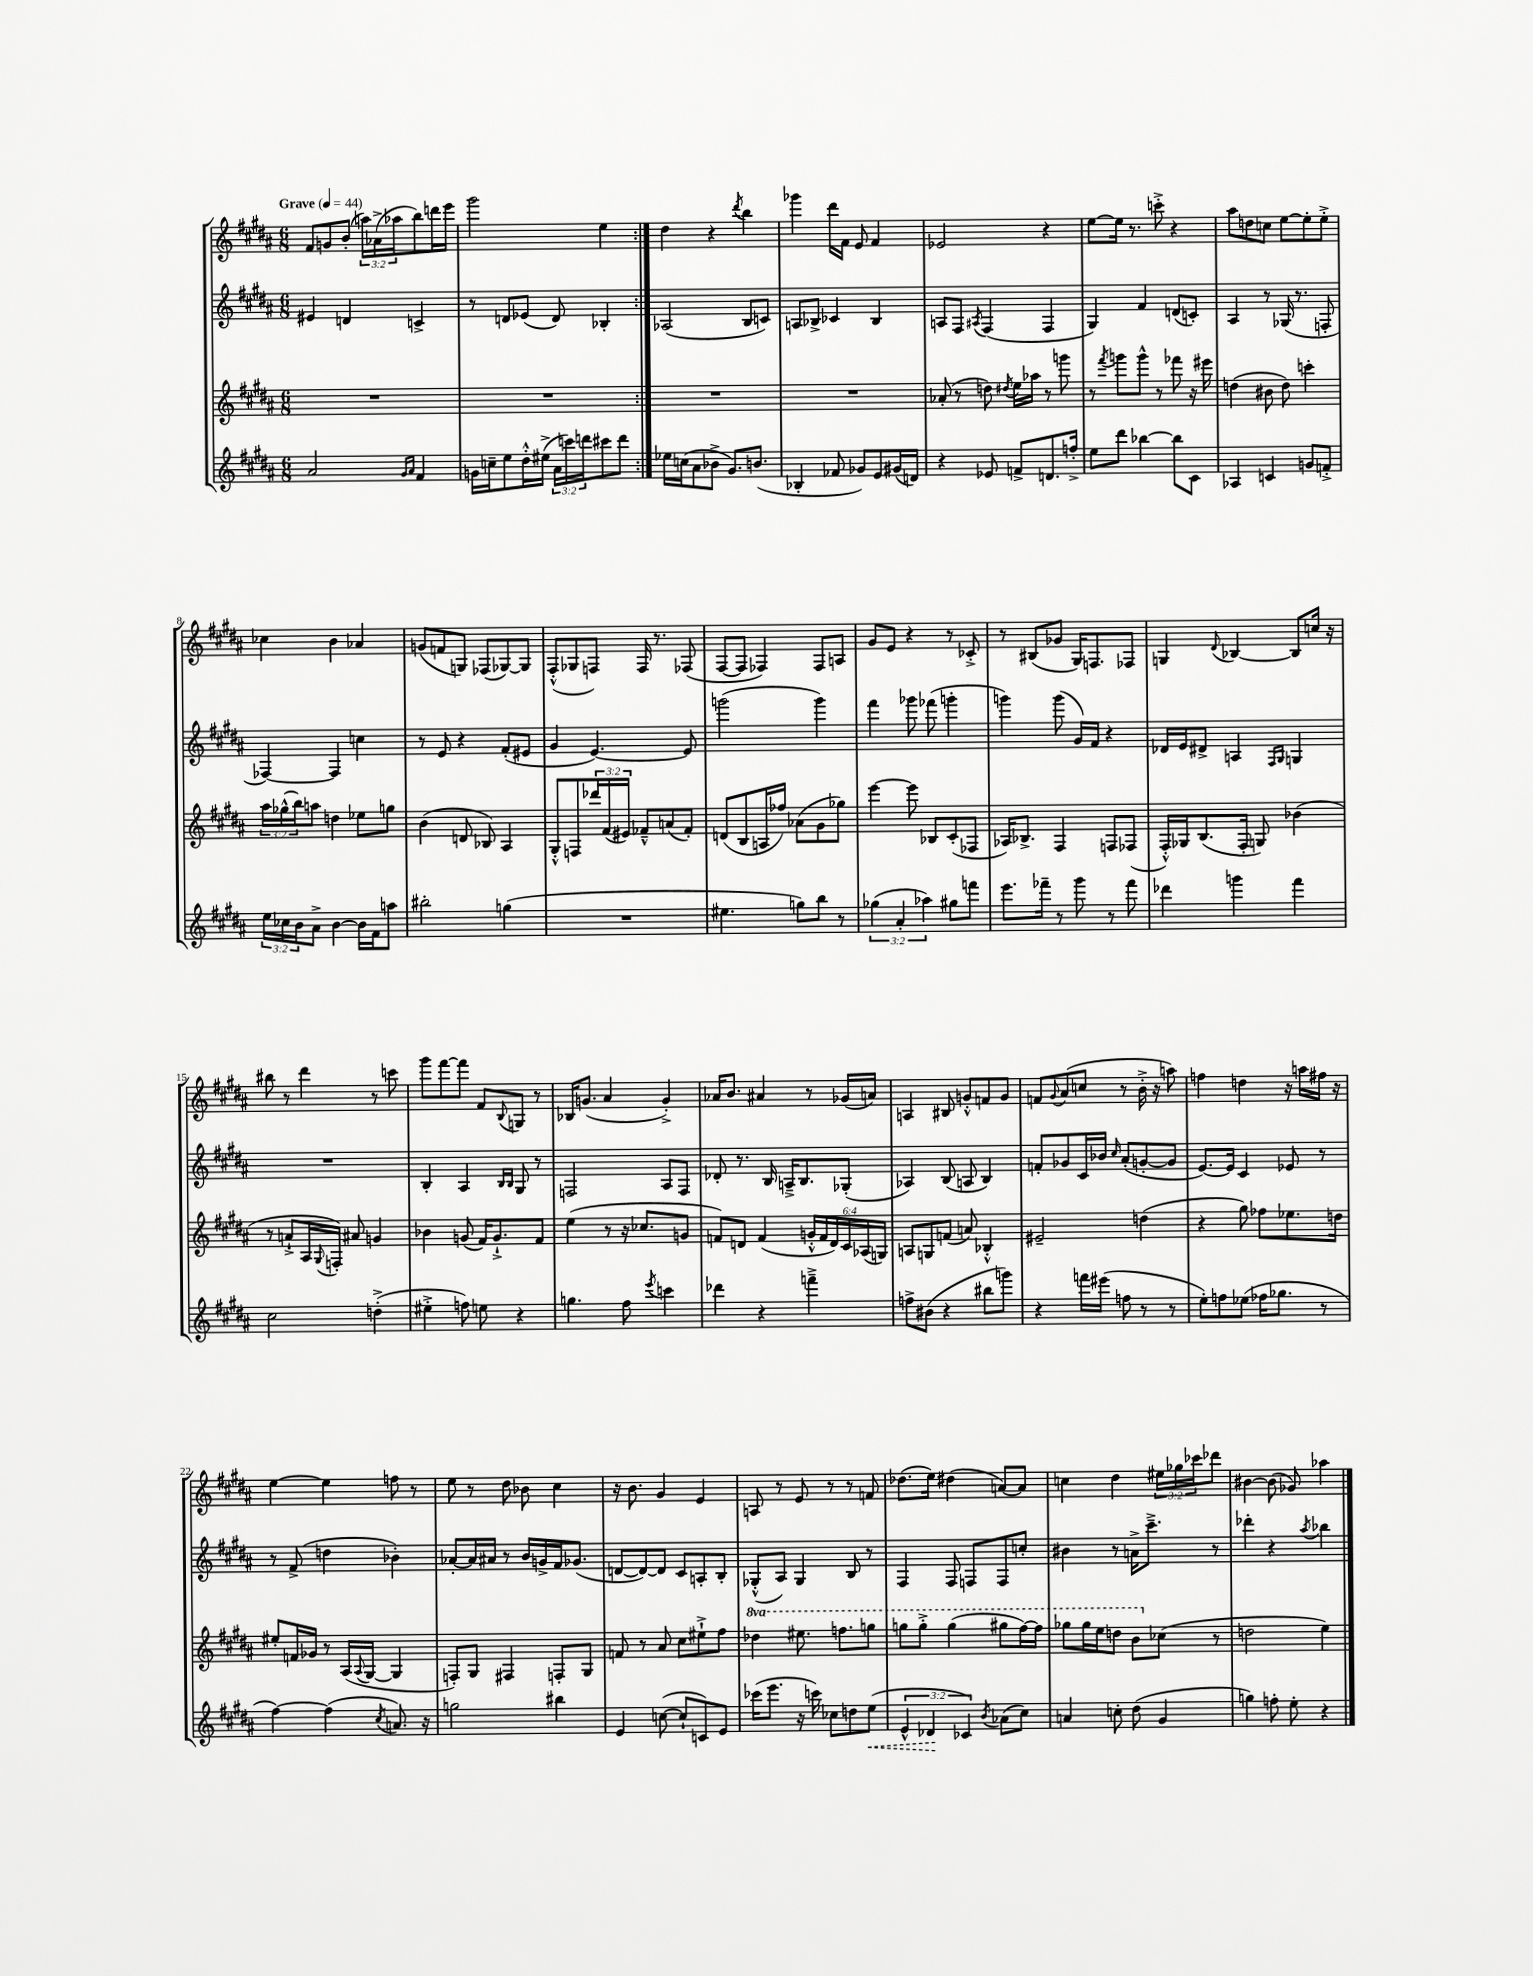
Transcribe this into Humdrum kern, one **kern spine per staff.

**kern	**kern	**kern	**kern
*staff4	*staff3	*staff2	*staff1
*clefG2	*clefG2	*clefG2	*clefG2
*k[f#c#g#d#a#]	*k[f#c#g#d#a#]	*k[f#c#g#d#a#]	*k[f#c#g#d#a#]
*M6/8	*M6/8	*M6/8	*M6/8
*MM44	*MM44	*MM44	*MM44
2a#	2.r	4e#	8f#
.	.	.	8g
.	.	4d	(8b'
.	.	.	24aa)
.	.	.	(24a-^
.	.	.	24aa-
16qqg#	.	.	.
16qqa#	.	.	.
4f#	.	4c^	8bb)
.	.	.	16ddd
.	.	.	16eee
=	=	=	=
16g	2.r	8r	2ggg#
16cc~	.	.	.
8ee	.	8d	.
16dd#'^^	.	(8e-	.
(16ee#^	.	.	.
24a#	.	8d)	.
24ccc)	.	.	.
24ddd	.	.	.
8ccc#	.	4B-'	4ee
8ddd	.	.	.
=:|!	=:|!	=:|!	=:|!
16ee-	2.r	(2A-	4dd#
(16cc	.	.	.
8a#	.	.	.
8b-^	.	.	4r
8.g#)	.	.	.
.	.	.	8qddd#
.	.	8B	4bb
(8.b	.	.	.
.	.	8c)	.
=	=	=	=
4B-'	2.r	8A	4ggg-
.	.	8B-^	.
8f-	.	4c-	16ddd#
.	.	.	16f#
8g-)	.	.	8e
8e	.	4B-	4f#
(16g#	.	.	.
16d)	.	.	.
=	=	=	=
4r	(8a-'	8A	2e-
.	8r	8F#	.
.	.	8qA#	.
8e-	8dd)	(4F#	.
.	8qdd#	.	.
8f^	16ee	.	.
.	16aa-	.	.
8.d	8r	4F#	4r
.	8ggg	.	.
16ff'^	.	.	.
=	=	=	=
8ee	8r	4G#)	[8ee
.	8qfff#	.	.
8ddd#	8ggg	.	16ee]
.	.	.	8.r
[4bb-	8ggg^^	4f#	.
.	8r	.	8ccc'^
8bb-]	8fff-	(8d	4r
8c#	16r	8c')	.
.	16eee#	.	.
=	=	=	=
4A-	(4dd	4A#	8aa#
.	.	.	8dd
4c	8b#	8r	8cc
.	8dd)	(16G-	[8ee
.	.	8.r	.
8g	4ccc'	.	8ee']
8f'^	.	8F'	8ee'^
=	=	=	=
24ee	24aa#	[4F-)	4cc-
24cc-	(24gg-^^	.	.
24b	24bb)	.	.
8a#^	8aa	.	.
[4b	4dd	4F-]	4b
16b]	8ee-	4cc	4a-
16f#	.	.	.
8aa	8gg	.	.
=	=	=	=
2bb#'	(4b	8r	(8g
.	.	8e	8f
.	8d	4r	8G)
.	8B-)	.	(8F-
(4gg	4A#	(8f#'	[8G-)
.	.	8e#	8G-]
=	=	=	=
2.r	8G#'^^	4g#	(8F#'^^
.	8F	.	8G-
.	24ddd-	[4.e)	8F)
.	(24f#	.	.
.	24e#)	.	.
.	8f-~^^	.	16F
.	.	.	8.r
.	(8a	.	.
.	8f-')	8e]	(8F-
=	=	=	=
4.ee#	(8d	(2ggg	[8F#
.	8B	.	8F#]
.	16A	.	4F-)
.	16ff-)	.	.
8gg)	(8a-	.	.
8bb	8g#	4ggg)	8F-
8r	8gg-)	.	8A
=	=	=	=
(6gg-	[4eee	4fff#	8g#
.	.	.	8e
6a#'	.	.	.
.	8eee]	8ggg-	4r
6aa-)	.	.	.
.	8B-	(8fff-	.
8gg#	(8c#'	4ggg'	8r
8fff	8F-	.	8c-'^
=	=	=	=
8.eee	16A-)	4ggg)	8r
.	8.B-^	.	.
.	.	.	(8B#
16fff-~	.	.	.
8r	4F#	(8ggg	8g-
8ggg#	.	16g#)	16G#)
.	.	16f#	8.F
8r	8F	4r	.
8fff-	(8F-	.	8F-
=	=	=	=
4ddd-	16F#'^^)	16d-	4G
.	16G-	16e	.
.	(8.B	8d#^	.
.	.	.	8qqd#
4ggg	.	4A	[4B-
.	16F#'	.	.
.	8G)	.	.
.	.	16qqF#	.
.	.	16qqG#	.
4fff#	(4b-	4G	8B-]
.	.	.	16cc
.	.	.	16r
=	=	=	=
2cc#	8r	2.r	8bb#
.	8a`^	.	8r
.	16A#	.	4ddd#
.	8qqG#	.	.
.	16F')	.	.
.	8a#	.	.
(4dd'^	4g	.	8r
.	.	.	8ccc
=	=	=	=
4ee#'^	4b-	4B'	8ggg#
.	.	.	[8fff#
8ff)	(8g	4A#	8fff#]
8ee	16f#)	.	8f#
.	8.g`^	.	.
.	.	16qqB	.
.	.	16qqB	8qqB
4r	.	8G#	8G
.	8f#	8r	8r
=	=	=	=
4.gg	(4ee	2F	16B-
.	.	.	(8.g
.	8r	.	4a#
8ff#	16r	.	.
.	8.cc-	.	.
8qeee	.	.	.
4ccc	.	8A#	4g'^)
.	8g	8F	.
=	=	=	=
4ddd-	8f)	8d-'	16a-
.	.	.	8.b
.	8d	8.r	.
4r	(4f	.	4a#
.	.	16B	.
.	.	16A~^	.
.	.	8.B	.
4fff~^	24g'^^	.	8r
.	24f	.	.
.	24d)	.	.
.	24c#	(8G-'	(16g-
.	(24A-	.	.
.	.	.	16a)
.	24G)	.	.
=	=	=	=
8ff^	8A	4A-)	4A
(8b#	8G	.	.
4r	(8f	(8B	8B#
.	8a)	8A	8g'^^
8bb#	4B-'^^	4B)	8f
8ggg)	.	.	8g
=	=	=	=
4r	2e#~	8f'	8f
.	.	.	8qqg#
.	.	8g-	(8a#
16fff	.	16c#	8cc
(16eee#	.	16b-	.
.	.	16qqcc#	.
8ff	.	(8a#'	8r
8r	(4dd	[8g'	16b'^
.	.	.	16r
8r	.	8g]	8aa)
=	=	=	=
8ee')	4r	[8.e)	4ff
8ff	.	.	.
.	.	16e]	.
(8ee-	8gg#)	4c#	4dd
16ff-	8ff-	.	.
8.gg-	.	.	.
.	8.ee-	8e-	16r
.	.	.	16aa
8r	.	8r	16ff#
.	16dd	.	16r
=	=	=	=
[4ff#)	8ee#'	8r	[4ee
.	16f	(8f#^	.
.	16g-	.	.
(4ff#]	8r	4dd	4ee]
.	(16A#	.	.
.	8qqA#	.	.
.	[16G#	.	.
8qcc#	.	.	.
8.a)	4G#]	4b-')	8ff
.	.	.	8r
16r	.	.	.
=	=	=	=
2gg	8F')	[8a-'	8ee
.	8G#	16a-]	8r
.	.	16a#	.
.	4F#	8r	8dd#
.	.	16b	8b-
.	.	16g^	.
4bb#	8F'	16f#	4cc#
.	.	(8.g-	.
.	8G#	.	.
=	=	=	=
4e	8f	[8d	16r
.	.	.	8.b
.	8r	8d_)	.
([8cc	8a#	8d]	4g#
8cc`]	8cc#	8c#	.
8c)	8ee#`^	8A'	4e
8e	8ff#	8B'	.
=	=	=	=
(16ccc-	4ddd-	(8G-'^^	8A
8.eee	.	.	.
.	.	8A#)	8r
16r	8.eee#	4G-	8e
16ccc)	.	.	.
8cc-	.	.	8r
.	8.fff	.	.
8dd	.	8B	8r
(8ee	8ggg	8r	8f
=	=	=	=
6e^^	8ggg	4F#	(8.dd-
.	8ggg'^	.	.
6d-	.	.	.
.	.	.	16ee)
.	(4ggg	8F#	(4dd#
6c-)	.	.	.
.	.	8F	.
8qb	.	.	.
(8a-	8ggg#	8F	[8a)
8cc#)	[16fff#)	8cc'	8a]
.	16fff#]	.	.
=	=	=	=
4a	8ggg-	4b#	4cc
.	16ggg-	.	.
.	16eee	.	.
8cc'	8ddd	8r	4dd#
(8dd#	8bb	16a^	.
.	.	8.ccc#~^	.
4g#	(8cc-	.	24ee#
.	.	.	24gg-
.	.	.	24ccc-
.	8r	8r	8ddd-
=	=	=	=
4gg)	2dd	4ddd-'	[4b#
8ff'	.	4r	(8b#]
8ee'	.	.	8g-)
.	.	8qaa#	.
4r	4ee)	4bb-	4aa-
==	==	==	==
*-	*-	*-	*-
